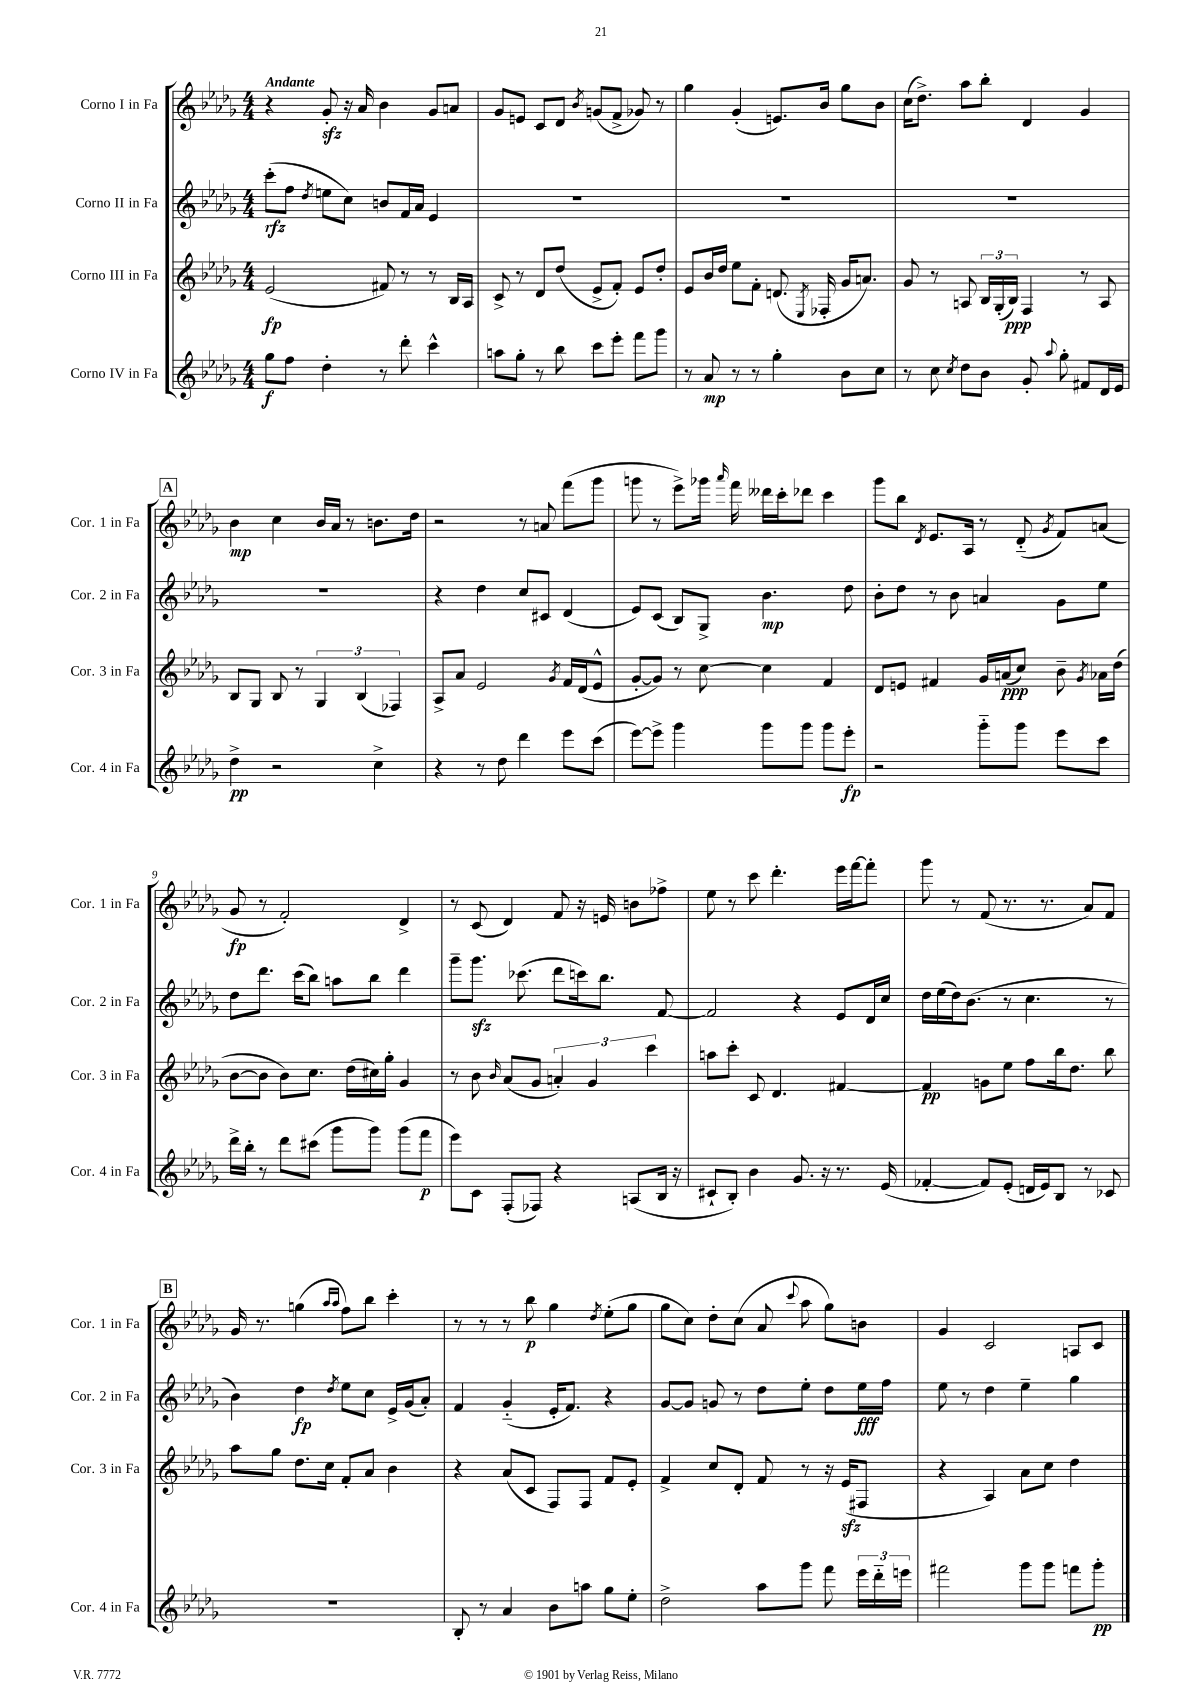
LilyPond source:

<<
\new StaffGroup <<
\new Staff = "s0" \with { instrumentName = "Corno I in Fa" shortInstrumentName = "Cor. 1 in Fa" } {
    \clef treble \key des \major \numericTimeSignature \time 4/4 \tempo "Andante"
    \autoBeamOff r4 ges'8-.\sfz r16 aes'16 bes'4 ges'8[ a'8] |
    ges'8[ e'8] c'8[ des'8] \acciaccatura { bes'8 } g'8[( f'8]-> ges'8) r8 |
    ges''4 ges'4-.( e'8.[) bes'16] ges''8[ bes'8] |
    c''16[( des''8.]->) aes''8[ bes''8]-. des'4 ges'4 |
    \mark \markup { \box "A" } bes'4\mp c''4 bes'16[ aes'16] r8 b'8.[ des''16] |
    r2 r8 a'8 f'''8[( ges'''8] |
    g'''8 r8 ees'''8[->) ges'''16] \grace { aes'''16 } f'''16 deses'''16[ c'''16-. des'''8] c'''4 |
    ges'''8[ bes''8] \acciaccatura { des'8 } ees'8.[ aes16] r8 des'8-_( \acciaccatura { ges'8 } f'8[) a'8]( |
    ges'8\fp r8 f'2-.) des'4-> |
    r8 c'8( des'4) f'8 r16 e'16 b'8[ fes''8]-> |
    ees''8 r8 c'''8 des'''4.-. ees'''16[ f'''16~ f'''8]-. |
    ges'''8 r8 f'8( r8. r8. aes'8[) f'8] |
    \mark \markup { \box "B" } ges'16 r8. g''4( \grace { aes''16[ aes''16] } f''8[) bes''8] c'''4-. |
    r8 r8 r8 bes''8\p ges''4 \acciaccatura { des''8 } ees''8[-.( ges''8] |
    ges''8[ c''8]) des''8[-. c''8]( aes'8 \appoggiatura { c'''8 } aes''8 ges''8[) b'8] |
    ges'4 c'2 a8[ c'8] \bar "|." |
}
\new Staff = "s1" \with { instrumentName = "Corno II in Fa" shortInstrumentName = "Cor. 2 in Fa" } {
    \clef treble \key des \major \numericTimeSignature \time 4/4
    \autoBeamOff c'''8[-.\rfz( f''8] \acciaccatura { des''8 } e''8[ c''8]) b'8[ f'16 aes'16] ees'4 |
    R1 |
    R1 |
    R1 |
    \mark \markup { \box "A" } R1 |
    r4 des''4 c''8[ cis'8] des'4( |
    ees'8[) c'8]( bes8[) ges8]-> bes'4.\mp des''8 |
    bes'8[-. des''8] r8 bes'8 a'4 ges'8[ ees''8] |
    des''8[ des'''8.] c'''16[( bes''8]) a''8[ bes''8] des'''4 |
    ges'''8[-- ges'''8.]\sfz ces'''8.( des'''8[ c'''16) bes''8.] f'8~ |
    f'2 r4 ees'8[ des'16 c''16] |
    des''16[ ees''16( des''16) bes'8.]( r8 c''4. r8 |
    \mark \markup { \box "B" } bes'4) des''4\fp \acciaccatura { des''8 } ees''8[ c''8] ees'16[-> ges'16( aes'8]-.) |
    f'4 ges'4-_( ees'16[-. f'8.]) r4 |
    ges'8[~ ges'8] g'8 r8 des''8[ ees''8]-. des''8[ ees''16\fff f''16] |
    ees''8 r8 des''4 ees''4-- ges''4 \bar "|." |
}
\new Staff = "s2" \with { instrumentName = "Corno III in Fa" shortInstrumentName = "Cor. 3 in Fa" } {
    \clef treble \key des \major \numericTimeSignature \time 4/4
    \autoBeamOff ees'2\fp( fis'8) r8 r8 bes16[ aes16] |
    c'8-> r8 des'8[ des''8]( ees'8[-> f'8]-.) ees'8[ des''8]-. |
    ees'8[ bes'16 des''16] ees''8[ f'8]-. d'8.( \acciaccatura { ees8 } fes16-. ges'16[ a'8.]) |
    ges'8 r8 a8 \tuplet 3/2 { bes16[ ges16-.( bes16]\ppp) } f4 r8 a8 |
    \mark \markup { \box "A" } bes8[ ges8] bes8 r8 \tuplet 3/2 { ges4 bes4( fes4) } |
    aes8[-> aes'8] ees'2 \acciaccatura { ges'8 } f'16[ des'16( ees'8]-^ |
    ges'8[~-. ges'8]) r8 c''8~ c''4 f'4 |
    des'8[ e'8] fis'4 ges'16[ a'16\ppp( c''8]) bes'8-- \acciaccatura { ges'8 } aes'16[ des''16]( |
    bes'8[~ bes'8] bes'8[) c''8.] des''16[( cis''16) ges''16]-. ges'4 |
    r8 bes'8 \grace { bes'16 } aes'8[( ges'8] \tuplet 3/2 { a'4-.) ges'4 c'''4 } |
    a''8[ c'''8]-. c'8 des'4. fis'4~ |
    fis'4\pp g'8[ ees''8] f''8[ bes''16 des''8.] bes''8 |
    \mark \markup { \box "B" } aes''8[ ges''8] des''8.[ c''16] f'8[-. aes'8] bes'4 |
    r4 aes'8[( c'8] f8[) f8] f'8[ ees'8]-. |
    f'4-> c''8[ des'8]-. f'8 r8 r16 ees'16[\sfz( fis8] |
    r4 aes4) aes'8[ c''8] des''4 \bar "|." |
}
\new Staff = "s3" \with { instrumentName = "Corno IV in Fa" shortInstrumentName = "Cor. 4 in Fa" } {
    \clef treble \key des \major \numericTimeSignature \time 4/4
    \autoBeamOff ges''8[\f f''8] des''4-. r8 des'''8-. c'''4-^ |
    a''8[ ges''8]-. r8 bes''8 c'''8[ ees'''8]-. f'''8[ ges'''8] |
    r8 aes'8\mp r8 r8 ges''4-. bes'8[ c''8] |
    r8 c''8 \acciaccatura { c''8 } des''8[ bes'8] ges'8-. \appoggiatura { aes''8 } ges''8-. fis'8[ des'16 ees'16] |
    \mark \markup { \box "A" } des''4->\pp r2 c''4-> |
    r4 r8 des''8 des'''4 ees'''8[ c'''8]( |
    ees'''8[~) ees'''8]-> ges'''4 ges'''8[ ges'''8] ges'''8[ ees'''8]-.\fp |
    r2 ges'''8[-_ ges'''8] ees'''8[ c'''8] |
    des'''16[-> bes''16]-. r8 des'''8[ cis'''8]( ges'''8[ ges'''8]) ges'''8[( f'''8]\p |
    ees'''8[) c'8] f8[-.( fes8]) r4 a8[( bes16] r16 |
    cis'8[-! bes8]-.) bes'4 ges'8. r16 r8. ees'16( |
    fes'4~-. fes'8[) ees'8]-.( d'16[ ees'16) bes8] r8 ces'8 |
    \mark \markup { \box "B" } R1 |
    bes8-. r8 aes'4 bes'8[ a''8] ges''8[ ees''8]-. |
    des''2-> aes''8[ ges'''8] f'''8 \tuplet 3/2 { ees'''16[ des'''16-_ e'''16] } |
    fis'''2 ges'''8[ ges'''8] f'''8[ ges'''8]-.\pp \bar "|." |
}
>>
>>
